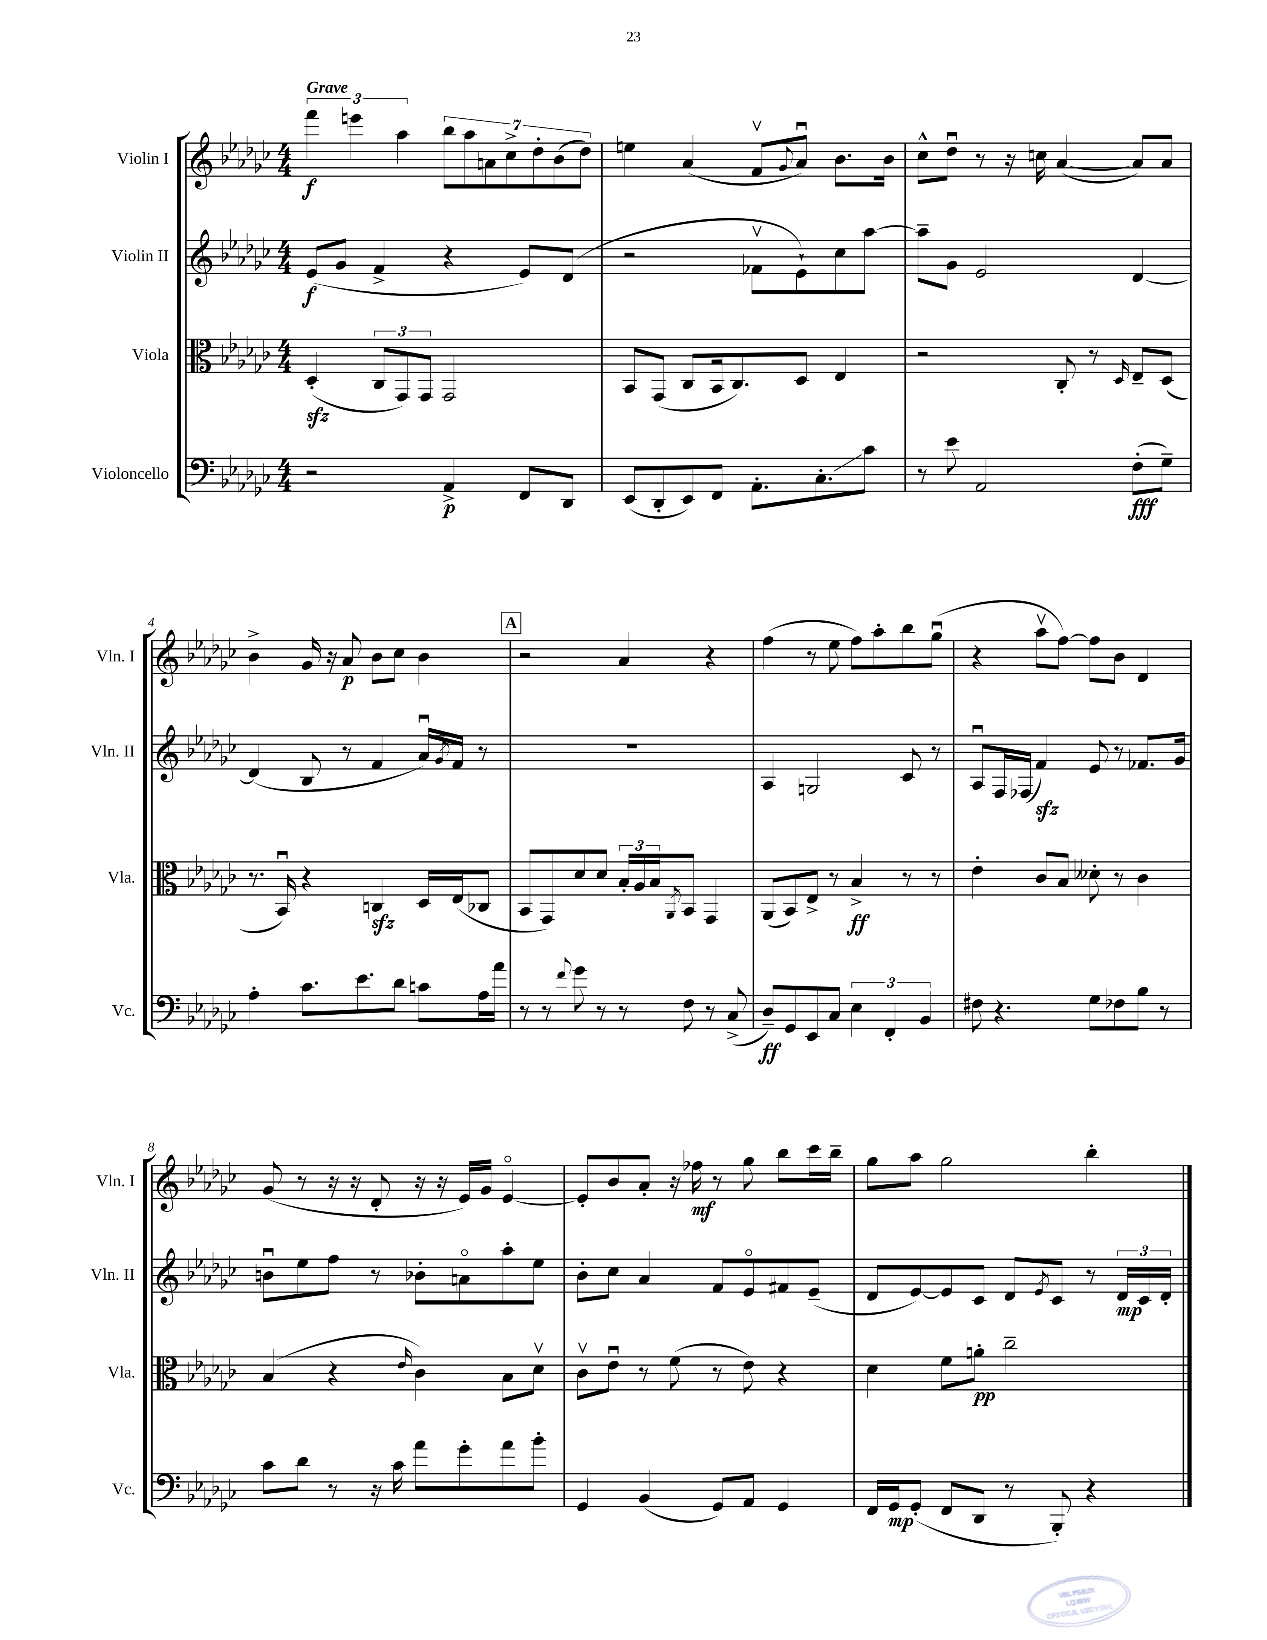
<<
\new StaffGroup <<
\new Staff = "s0" \with { instrumentName = "Violin I" shortInstrumentName = "Vln. I" } {
    \clef treble \key ges \major \numericTimeSignature \time 4/4 \tempo "Grave"
    \tuplet 3/2 { f'''4\f e'''4 aes''4 } \tuplet 7/4 { bes''8 aes''8 a'8 ces''8-> des''8-. bes'8( des''8) } |
    e''4 aes'4( f'8\upbow \appoggiatura { ges'8 } aes'8\downbow) bes'8. bes'16 |
    ces''8-^ des''8\downbow r8 r16 c''16 aes'4~( aes'8) aes'8 |
    bes'4-> ges'16 r16 aes'8\p bes'8 ces''8 bes'4 |
    \mark \markup { \box "A" } r2 aes'4 r4 |
    f''4( r8 ees''8 f''8) aes''8-. bes''8 ges''8\downbow( |
    r4 aes''8\upbow f''8~) f''8 bes'8 des'4 |
    ges'8( r8 r16 r16 des'8-. r16 r16 ees'16) ges'16 ees'4~\flageolet |
    ees'8-. bes'8 aes'8-. r16 fes''16\mf r8 ges''8 bes''8 ces'''16 bes''16-- |
    ges''8 aes''8 ges''2 bes''4-. \bar "|." |
}
\new Staff = "s1" \with { instrumentName = "Violin II" shortInstrumentName = "Vln. II" } {
    \clef treble \key ges \major \numericTimeSignature \time 4/4
    ees'8\f( ges'8 f'4-> r4 ees'8) des'8( |
    r2 fes'8\upbow ees'8-!) ces''8 aes''8~ |
    aes''8-- ges'8 ees'2 des'4~ |
    des'4( bes8 r8 f'4 aes'16\downbow) \acciaccatura { ges'8 } f'16 r8 |
    \mark \markup { \box "A" } R1 |
    aes4 g2 ces'8 r8 |
    aes8\downbow f16 fes16( f'4\sfz) ees'8 r8 fes'8. ges'16 |
    b'8\downbow ees''8 f''8 r8 bes'8-. a'8\flageolet aes''8-. ees''8 |
    bes'8-. ces''8 aes'4 f'8 ees'8\flageolet fis'8 ees'8--( |
    des'8 ees'8~) ees'8 ces'8 des'8 \acciaccatura { ees'8 } ces'8 r8 \tuplet 3/2 { des'16\mp ces'16 des'16-. } \bar "|." |
}
\new Staff = "s2" \with { instrumentName = "Viola" shortInstrumentName = "Vla." } {
    \clef alto \key ges \major \numericTimeSignature \time 4/4
    des4-.\sfz( \tuplet 3/2 { ces8 ges,8) ges,8 } ges,2 |
    bes,8 ges,8( ces8 bes,16 ces8.) des8 ees4 |
    r2 ces8-. r8 \grace { des16 } ees8-- des8( |
    r8. bes,16\downbow) r4 c4\sfz des16 ees16( ces8 |
    \mark \markup { \box "A" } bes,8 ges,8) des'8 des'8 \tuplet 3/2 { bes16-. aes16 bes16 } \acciaccatura { aes,8 } bes,8 ges,4 |
    aes,8( bes,8) ees8-> r8 bes4->\ff r8 r8 |
    ees'4-. ces'8 bes8 deses'8-. r8 ces'4 |
    bes4( r4 \grace { ees'16 } ces'4) bes8 des'8\upbow |
    ces'8\upbow ees'8\downbow r8 f'8( r8 ees'8) r4 |
    des'4 f'8 a'8-.\pp ces''2-- \bar "|." |
}
\new Staff = "s3" \with { instrumentName = "Violoncello" shortInstrumentName = "Vc." } {
    \clef bass \key ges \major \numericTimeSignature \time 4/4
    r2 aes,4->\p f,8 des,8 |
    ees,8( des,8-. ees,8) f,8 aes,8.-. ces8.-.\glissando ces'8 |
    r8 ees'8 aes,2 f8-.\fff( ges8--) |
    aes4-. ces'8. ees'8. des'8 c'8 aes16 aes'16 |
    \mark \markup { \box "A" } r8 r8 \appoggiatura { f'8 } ges'8 r8 r8 f8 r8 ces8->( |
    des8--\ff) ges,8 ees,8 ces8 \tuplet 3/2 { ees4 f,4-. bes,4 } |
    fis8 r4. ges8 fes8 bes8 r8 |
    ces'8 des'8 r8 r16 ces'16 aes'8 ges'8-. aes'8 bes'8-. |
    ges,4 bes,4( ges,8) aes,8 ges,4 |
    f,16 ges,16\mp ges,8-.( f,8 des,8 r8 bes,,8-.) r4 \bar "|." |
}
>>
>>
